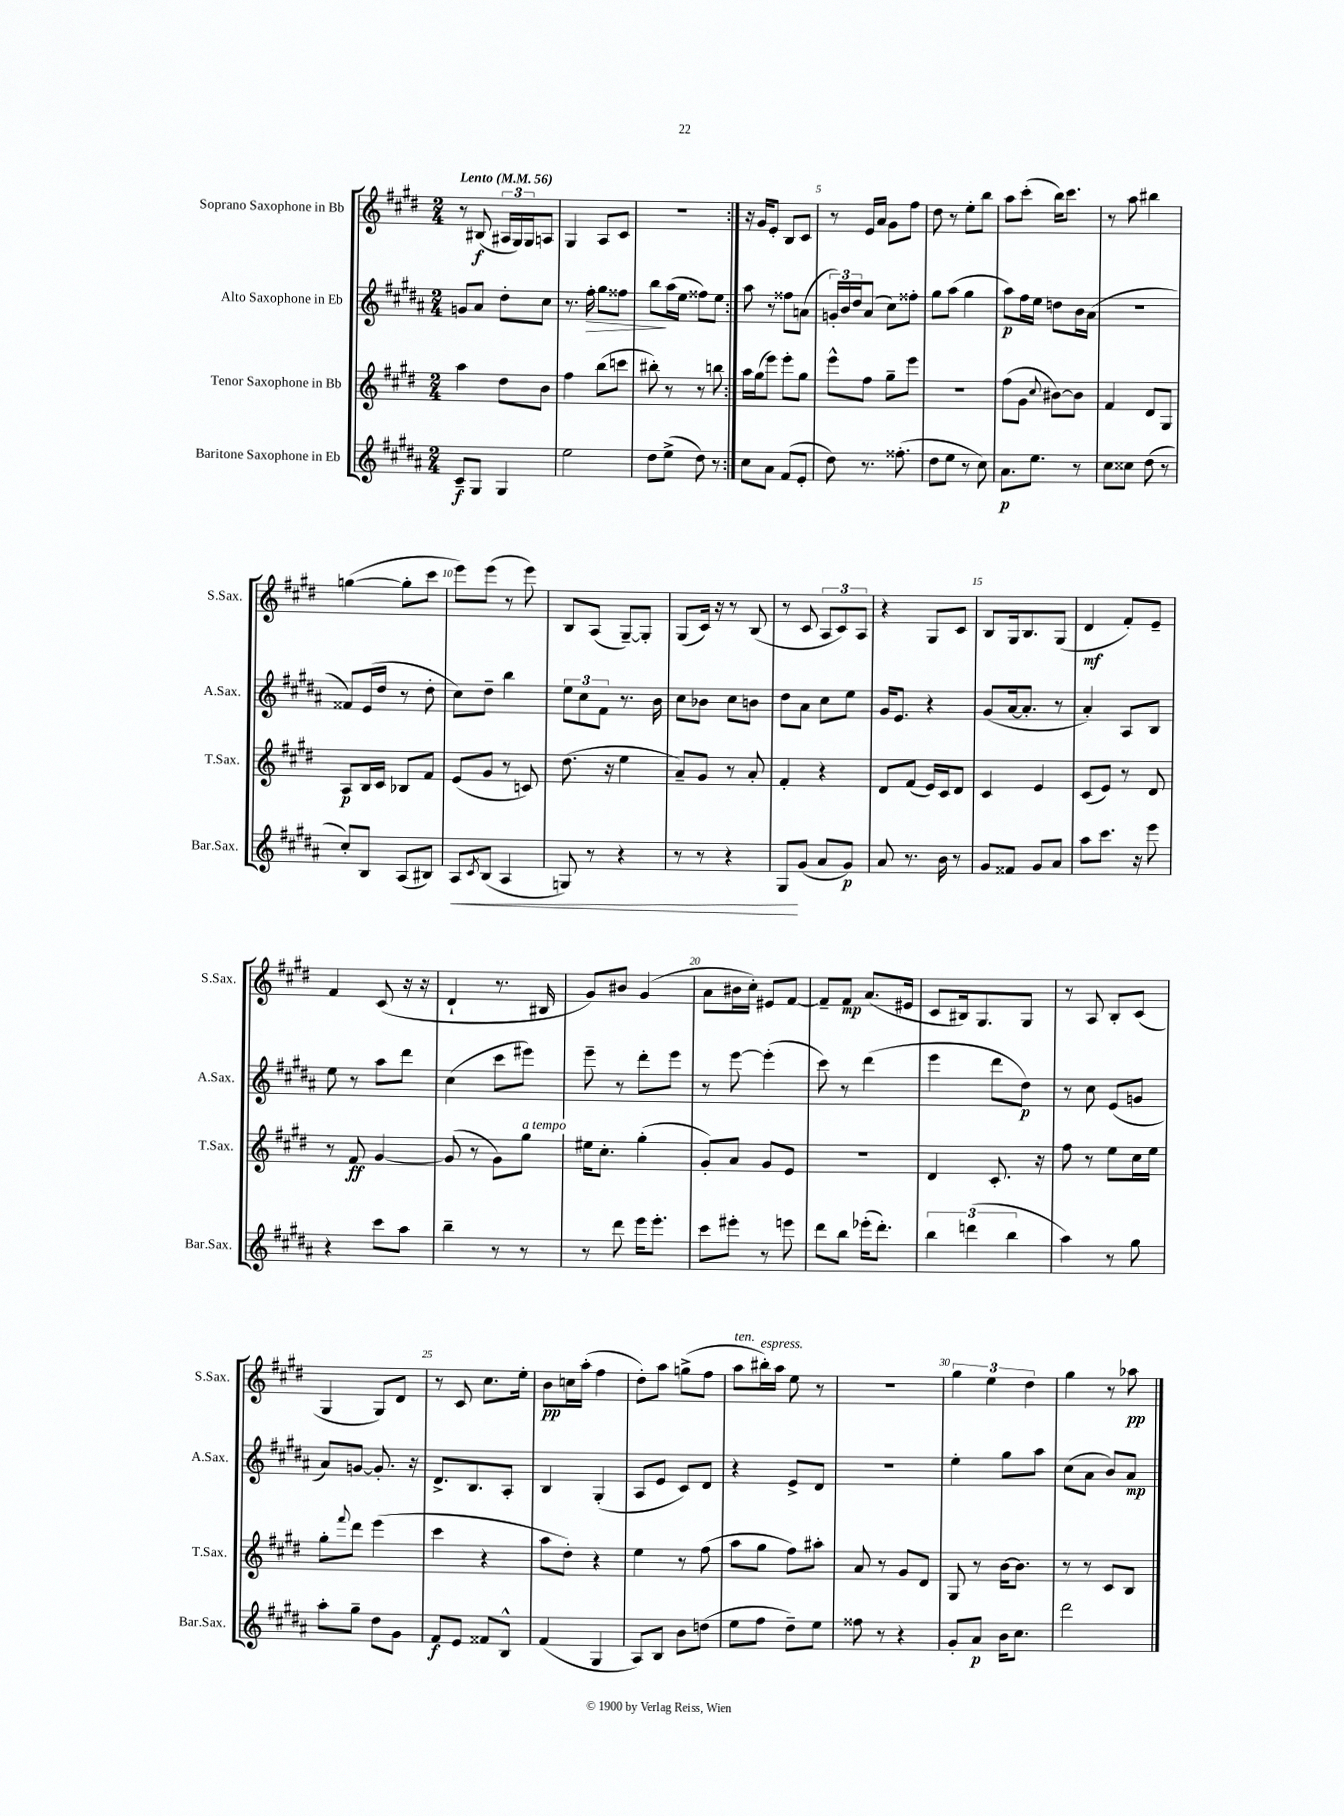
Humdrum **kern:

**kern	**kern	**kern	**kern
*staff4	*staff3	*staff2	*staff1
*clefG2	*clefG2	*clefG2	*clefG2
*k[f#c#g#d#a#]	*k[f#c#g#d#]	*k[f#c#g#d#a#]	*k[f#c#g#d#]
*M2/4	*M2/4	*M2/4	*M2/4
*MM56	*MM56	*MM56	*MM56
8c#~/L	4aa\	8g/L	8r
8G#/J	.	8a#/J	(8B#/
4G#/	8dd#\L	8dd#'\L	24A#/LL
.	.	.	24G#/)
.	.	.	24G#/J
.	8b\J	8cc#\J	8A/J
=	=	=	=
2ee\	4ff#\	8.r	4G#/
.	.	16ff#'\	.
.	(8bb\L	8gg#\L	8A/L
.	8ccc\J	8ff##\J	8c#/J
=	=	=	=
8dd#\L	8bb#'\)	8bb\L	2r
(8ee^\J	8r	(16aa#\L	.
.	.	16ee\JJ	.
8dd#\)	8r	8ff##\L)	.
8r	8bb\	8ee\J	.
=:|!	=:|!	=:|!	=:|!
8cc#\L	16aa\LL	8aa#\	16r
.	(16gg#\J	.	16g#/LK
8a#\J	8eee\J)	8r	8e'/J
(8f#/L	8eee'\L	8ff##\L	8B/L
8e'/J	8gg#\J	(8a\J	8c#/J
=	=	=	=
8dd#\)	8eee^^\L	24g'/LL)	8r
.	.	24b/	.
.	.	24dd#/J	.
8.r	8ff#\J	(8a#/J	16e/LL
.	.	.	16a/JJ
.	8gg#~\L	8cc#\L)	8g#\L
(8.ff##'\	.	.	.
.	8eee\J	8ff##'\J	8ff#\J
=	=	=	=
8dd#\L	2r	8gg#\L	8dd#\
8ee\J	.	(8aa#\J	8r
8r	.	4gg#\	8ee'\L
8cc#\)	.	.	8bb\J
=	=	=	=
8.a#\L	(8ff#\L	8aa#\L)	8aa\L
.	8g#\J	16ff#\L	(8ccc#'\J
8.ee\J	.	16ee\JJ	.
.	8qqcc#/	.	.
.	[8b#\L)	8dd\L	16bb\LK)
.	.	.	8.ccc#\J
8r	8b#\]J	16b\L	.
.	.	(16a#\JJ	.
=	=	=	=
8cc#\L	4f#/	2r	8r
8cc##\J	.	.	8aa\
(8dd#\	8d#/L	.	4bb#\
8r	8G#/J	.	.
=	=	=	=
8cc#'/L)	8A/L	8f##/L)	([4gg\
8B/J	16B/L	(16e/L	.
.	16c#/JJ	16dd#/JJ	.
(8A#/L	8B-/L	8r	8gg'\]L
8B#/J)	8f#/J	8dd#'\	8ccc#\J
=	=	=	=
8A#/L	(8e/L	8cc#\L)	8eee\L)
8qc#/	.	.	.
(8B/J	8g#/J	8dd#~\J	(8eee\J
4A#/	8r	4bb\	8r
.	8c/)	.	8eee\)
=	=	=	=
8G/)	(8.dd#\	12ee\L	8B/L
.	.	12cc#\	.
8r	.	.	(8A/J
.	.	12f#\J	.
.	16r	.	.
4r	4ee\	8.r	[8G#~/L)
.	.	.	8G#'/]J
.	.	16b\	.
=	=	=	=
8r	8a~/L)	8cc#\L	(8G#/L
8r	8g#/J	8b-\J	16c#/Jk)
.	.	.	16r
4r	8r	8cc#\L	8r
.	8a'/	8b\J	(8B/
=	=	=	=
8G#/L	4f#'/	8dd#\L	8r
(8g#/J	.	8a#\J	8c#/
8a#/L	4r	8cc#\L	12A/L
.	.	.	12c#/)
8g#/J)	.	8ee\J	.
.	.	.	12A/J
=	=	=	=
8a#/	8d#/L	16g#/LK	4r
.	.	8.e/J	.
8.r	(8f#/J	.	.
.	16e/LL)	4r	8G#/L
16b\	16c#/J	.	.
8r	8d#/J	.	8c#/J
=	=	=	=
8g#/L	4c#/	(8g#/L	8B/L
8f##/J	.	[16a#/k	16G#/k
.	.	8.a#'/]J	8.B/
8g#/L	4e/	.	.
8a#/J	.	8r	(8G#/J
=	=	=	=
8aa#\L	(8c#/L	4a#'/)	4d#/
8.ccc#\J	8e/J)	.	.
.	8r	8A#/L	8f#'/L)
16r	.	.	.
8eee\	8d#/	8B/J	8e~/J
=	=	=	=
4r	8r	8ee\	4f#/
.	8f#/	8r	.
8ccc#\L	[4g#/	8aa#\L	(8c#/
8aa#\J	.	8ddd#\J	16r
.	.	.	16r
=	=	=	=
4bb~\	(8g#/]	(4cc#\	4d#`/
.	8r	.	.
8r	8g#\L)	8ccc#\L	8.r
8r	8gg#\J	8eee#\J)	.
.	.	.	16B#/
=	=	=	=
8r	16ee#\LK	8eee~\	8g#/L)
.	8.cc#'\J	.	.
8ddd#\	.	8r	8b#/J
16eee\LK	(4gg#'\	8ddd#'\L	(4g#/
8.eee'\J	.	.	.
.	.	8eee\J	.
=	=	=	=
8ccc#\L	8g#'/L)	8r	8a\L
8eee#'\J	8a/J	[8eee\	16b#\L
.	.	.	16cc#'\JJ)
8r	8g#/L	(4eee'\]	8e#/L
8eee\	8e/J	.	[8f#/J
=	=	=	=
8ddd#\L	2r	8ccc#\)	8f#~/]L
8bb\J	.	8r	8f#/J
(16eee-'\LK	.	(4ddd#\	(8.a/L
8.ddd#'\J)	.	.	.
.	.	.	16e#/Jk
=	=	=	=
6bb\	4d#/	4eee\	8c#/L
.	.	.	16B#/k)
(6ddd\	.	.	.
.	.	.	8.G#/
.	8.c#'/	8ddd#\L	.
6bb\	.	.	.
.	.	8dd#\J)	8G#/J
.	16r	.	.
=	=	=	=
4aa#\)	8ff#\	8r	8r
.	8r	8cc#\	8A/
8r	8ee\L	(8e/L	8B'/L
8gg#\	16cc#\L	8g/J	(8c#/J
.	16ee\JJ	.	.
=	=	=	=
8aa#'\L	8gg#'\L	8a#/L)	4G#/
.	8qqfff#/	.	.
8gg#~\J	8ddd#\J	[8g/J	.
8dd#\L	(4eee\	8.g'/]	8G#/L)
8g#\J	.	.	8d#/J
.	.	16r	.
=	=	=	=
8f#/L	4ccc#\	8.d#^/L	8r
8e/J	.	.	8c#/
.	.	8.B/	.
8f##/L	4r	.	8.cc#\L
8B^^/J	.	8A#'/J	.
.	.	.	16ee'\Jk
=	=	=	=
(4f#/	8aa\L	4B/	8b\L
.	8dd#'\J)	.	16cc\L
.	.	.	(16aa'\JJ
4G#/	4r	(4G#'/	4ff#\
=	=	=	=
8A#/L)	4ee\	8A#/L	8dd#'\L)
8B/J	.	8e/J	8aa\J
8b\L	8r	8c#/L)	(8gg^\L
(8dd\J	(8ff#\	8d#/J	8ff#\J
=	=	=	=
8ee\L	8aa\L	4r	8aa\L
8ff#\J	8gg#\J	.	16bb#'\L)
.	.	.	16aa\JJ
8dd#~\L)	8ff#\L)	8e^/L	8ee\
8ee\J	8aa#'\J	8d#/J	8r
=	=	=	=
8ff##\	8a/	2r	2r
8r	8r	.	.
4r	8g#/L	.	.
.	8d#/J	.	.
=	=	=	=
8g#'/L	8G#/	4ee'\	6gg#\
8a#/J	8r	.	.
.	.	.	6ee\
16b\LK	[16b\LK	8gg#\L	.
8.cc#\J	8.b\]J	.	.
.	.	.	6dd#\
.	.	8aa#\J	.
=	=	=	=
2ddd#\	8r	(8cc#\L	4gg#\
.	8r	8a#\J	.
.	8c#/L	8b/L)	8r
.	8B/J	8a#/J	8aa-\
==	==	==	==
*-	*-	*-	*-
